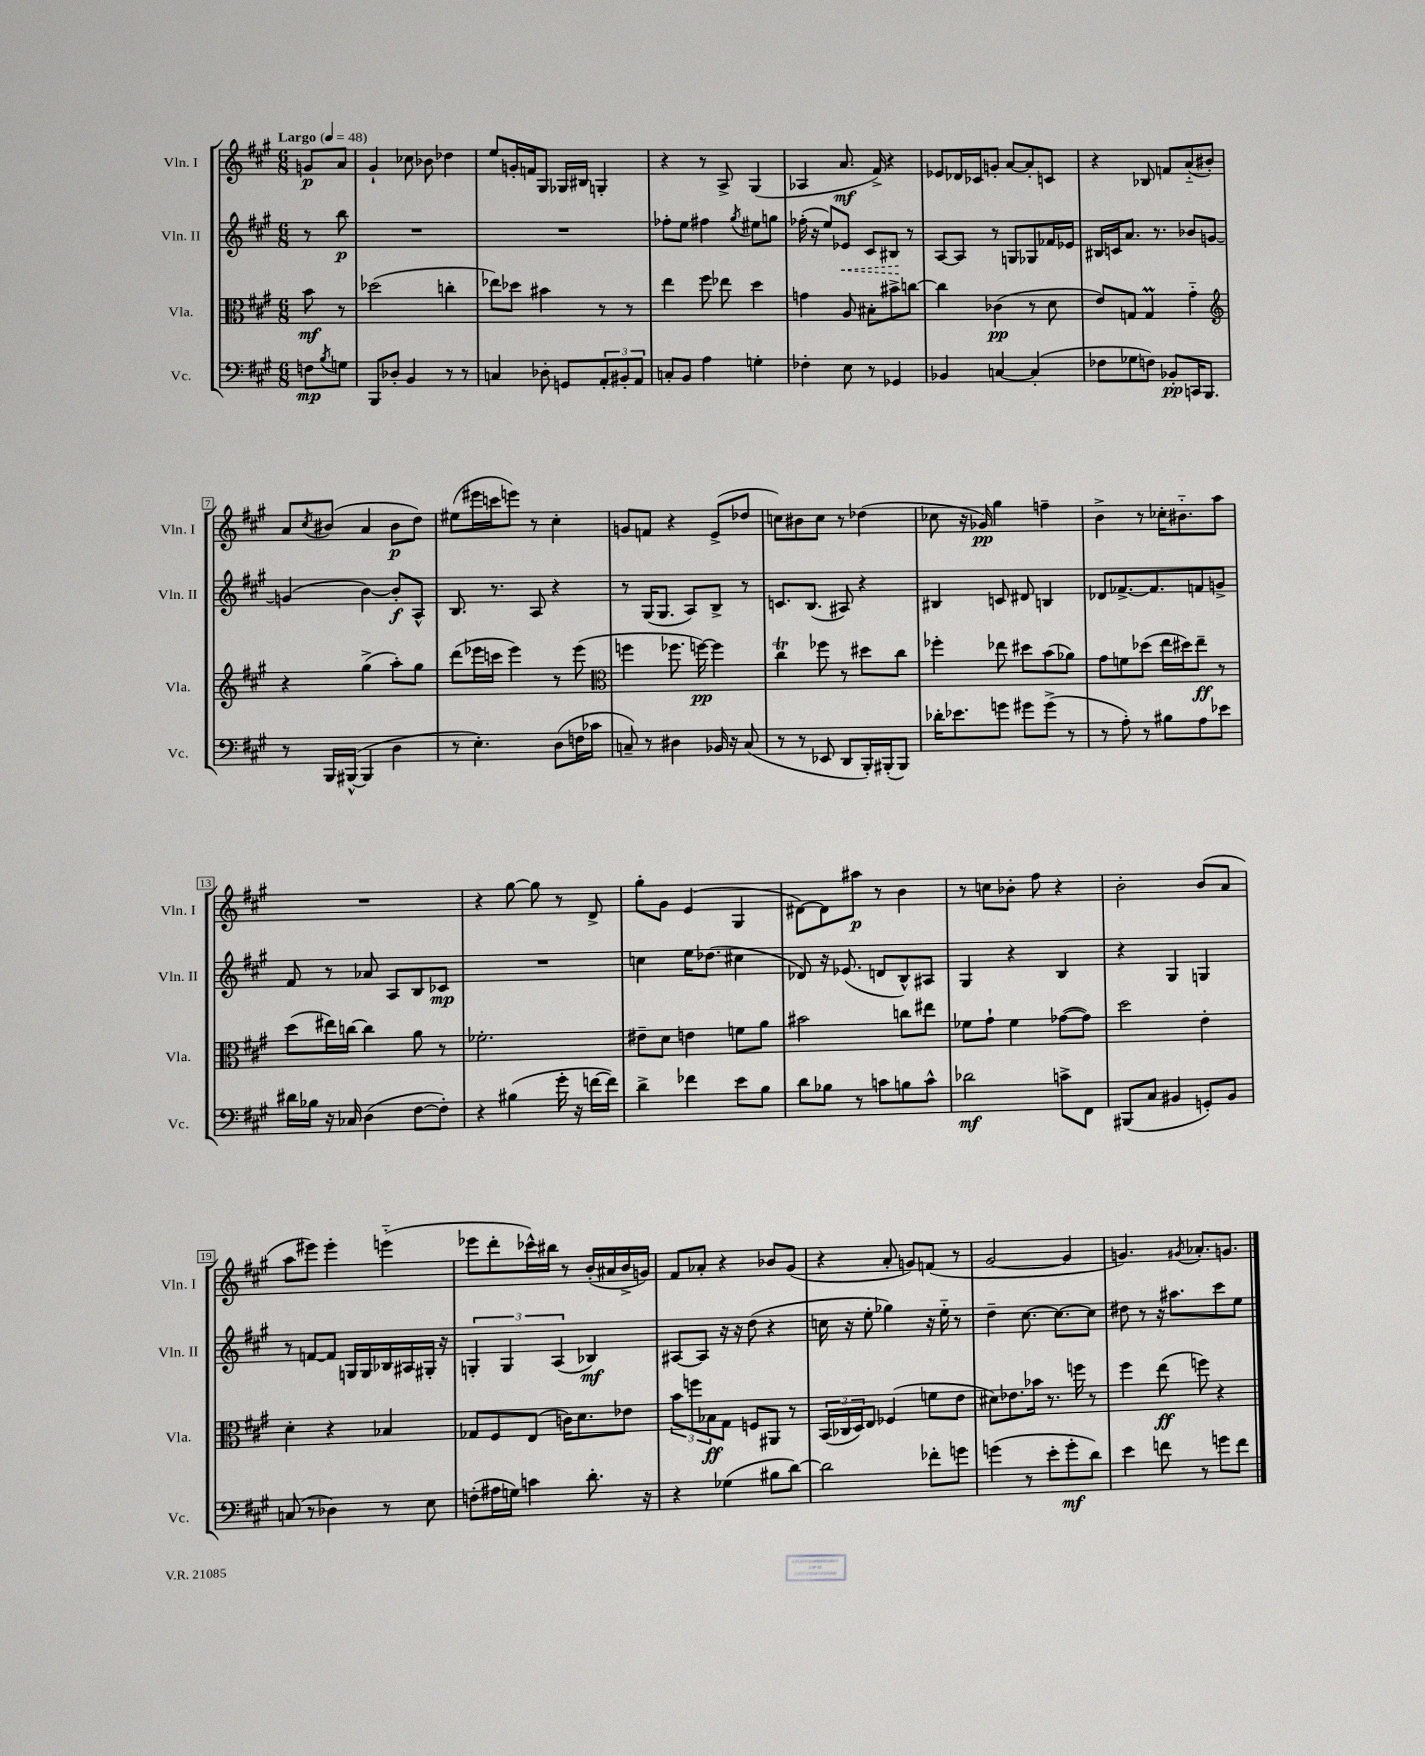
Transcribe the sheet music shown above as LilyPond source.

<<
\new StaffGroup <<
\new Staff = "s0" \with { instrumentName = "Vln. I" shortInstrumentName = "Vln. I" } {
    \clef treble \key a \major \numericTimeSignature \time 6/8 \partial 4 \tempo "Largo" 4 = 48
    g'8\p a'8 |
    gis'4-! ces''8 bes'8 des''4 |
    e''8 g'16-. f'16 gis8 ges16 bis16 g4-. |
    r4 r8 a8-> gis4( |
    aes4 a'8.\mf fis'16->) r4 |
    ees'8 des'16 ces'16 g'8-. a'8~ a'8-. c'8 |
    r4 bes8 f'8 a'8-_( bis'8-.) |
    a'8 \acciaccatura { cis''8 } bis'8( a'4 bis'8\p d''8) |
    eis''8( eis'''16 c'''16 e'''8) r8 cis''4-. |
    g'8 f'8 r4 e'8->( des''8 |
    c''8) bis'8 c''8 r8 des''4( |
    ces''8 r16 ges'16\pp) gis''4 f''4-- |
    b'4-> r8 ces''16-. bis'8.-_ a''8 |
    R2. |
    r4 gis''8~ gis''8 r8 d'8-> |
    gis''8-. gis'8 e'4( gis4 |
    dis'8~) dis'8 ais''8\p r8 b'4 |
    r8 c''8 bes'8-. fis''8 r4 |
    b'2-. b'8( a'8 |
    a''8 eis'''8) eis'''4-. e'''4-_( |
    ees'''8 d'''8-. ces'''16-^) bis''16 r8 b'16-.( ais'16 b'16-> g'16) |
    fis'8 aes'8-. r4 bes'8 gis'8( |
    r4 a'8-. g'8) f'8( r8 |
    gis'2~ gis'4 |
    g'4.) \acciaccatura { gis'8 } aes'8.-. g'8. \bar "|." |
}
\new Staff = "s1" \with { instrumentName = "Vln. II" shortInstrumentName = "Vln. II" } {
    \clef treble \key a \major \numericTimeSignature \time 6/8 \partial 4
    r8 b''8\p |
    R2. |
    R2. |
    fes''8-. e''8 fis''4 \acciaccatura { gis''8 } eis''8 g''8 |
    fes''16-.( r16 e''8) \once \override Hairpin.style = #'dashed-line ees'8\< cis'8 bis8\! r8 |
    a8~ a8 r8 g8 ges8 fes'16 ees'16 |
    bis16 c'16 a'8. r8. bes'8 g'8~ |
    g'4( b'4~) b'8-.\f a8-^ |
    b8. r8. a8 r4 |
    r8 gis16( gis8. a8) b8-> r8 |
    c'8. b8.( ais8) r4 |
    bis4 c'8 dis'8 b4 |
    des'8 fes'8.~-> fes'8. f'8 g'8-> |
    fis'8 r8 aes'8 a8 b8 ces'8\mp |
    R2. |
    c''4 e''16 des''8.( cis''4 |
    des'8) r16 ees'8.( d'8 b8-^) ais8 |
    gis4 r4 b4 |
    r4 gis4 g4 |
    r8 f'8~ f'8 g16 g16 bes16 ais16 gis16-. r16 |
    \tuplet 3/2 { g4-. g4 a4( } bes4\mf) |
    ais8~ ais8 r16 r16 d''8( r4 |
    c''16 r16 e''8-. ges''4) r16 e''16-_ r8 |
    d''4-- cis''8.~ cis''8.~ cis''8 |
    dis''8 r8 r16 ais''8. cis'''8 e''8 \bar "|." |
}
\new Staff = "s2" \with { instrumentName = "Vla." shortInstrumentName = "Vla." } {
    \clef alto \key a \major \numericTimeSignature \time 6/8 \partial 4
    b'8\mf r8 |
    des''2( c''4-. |
    ees''8) des''8 bis'4 r8 r8 |
    e''4 fis''8 ees''8 d''4 |
    g'4 a8 bis8-. bis'8-> c''8~ |
    c''4 ces'4\pp( r8 d'8 |
    e'8) g8 g4\prall gis'4-_ |
    \clef treble r4 gis''4->( a''8-.) gis''8 |
    d'''8( ees'''16 c'''16 ees'''4) r8 ees'''8( |
    \clef alto f''4 fes''8. f''16~\pp) f''4 |
    cis''4\trill fes''8 r8 dis''8 cis''8 |
    fes''4-. ees''8 dis''8 b'8( aes'8) |
    gis'8 f'8 des''8( e''16 dis''16) e''8--\ff r8 |
    d''8( eis''16) c''16~ c''4 a'8 r8 |
    fes'2.-. |
    eis'8-- d'8 e'4 f'8 a'8 |
    bis'2 c''8 eis''8 |
    fes'8 gis'8-! fes'4 ges'8~( ges'8) |
    d''2 e'4-. |
    d'4-. r4 bes4 |
    ges8 fis8 e8( c'16) d'8. ees'8 |
    \tuplet 3/2 { b'8 f''8 bes8\ff } gis8 f8 ais,8 r8 |
    \tuplet 3/2 { b,16( ces16 d16) } e8 fes4( f'8 e'8 |
    dis'8) ees'8. bes'16 r8. f''16 r8 |
    fis''4 e''8\ff( f''8) r4 \bar "|." |
}
\new Staff = "s3" \with { instrumentName = "Vc." shortInstrumentName = "Vc." } {
    \clef bass \key a \major \numericTimeSignature \time 6/8 \partial 4
    f8\mp \acciaccatura { b8 } g8 |
    b,,8 des8-. b,4 r8 r8 |
    c4 des8-. g,8 \tuplet 3/2 { a,8-. bis,8-. a,8 } |
    c8-. b,8 a4 g4-. |
    fes4-. e8 r8 ges,4 |
    bes,4 c4~ c4-.( |
    fes8 ges8 f8) bes,8-.\pp c,16 b,,8. |
    r8 b,,16 bis,,16~-^( bis,,4 d4 |
    r8 e4.-.) d8( f16 ces'16 |
    c8--) r8 dis4 bes,16 r16 c8( |
    r8 r8 ees,8 d,8 b,,16-.) bis,,16-.( bis,,8) |
    des'16-. ees'8. g'8 gis'8 gis'8->( r8 |
    r8 a8-.) r8 bis8 a8 ees'8 |
    dis'16 bes16 r16 ces16 d4( fis8~ fis8-.) |
    r4 bis4( gis'16-. r16 f'16~ f'16) |
    d'4-> fes'4 e'8 b8 |
    d'8 bes8 r8 c'8 b8 c'8-^ |
    des'2\mf c'8-> fis,8 |
    bis,,8( cis8 bis,4 g,8-.) bis,8 |
    c8( r8 des4) r8 e8 |
    f8-.( ais16 g16) c'4 d'8.-. r16 |
    r4 ges4( bis8 d'8~) |
    d'2 fes'8-. g'8 |
    g'4( r8 e'8-. g'8-.\mf d'8) |
    e'4 f'8 r8 g'8 f'8 \bar "|." |
}
>>
>>
\layout { \context { \Score \override BarNumber.stencil = #(make-stencil-boxer 0.1 0.3 ly:text-interface::print) } }
